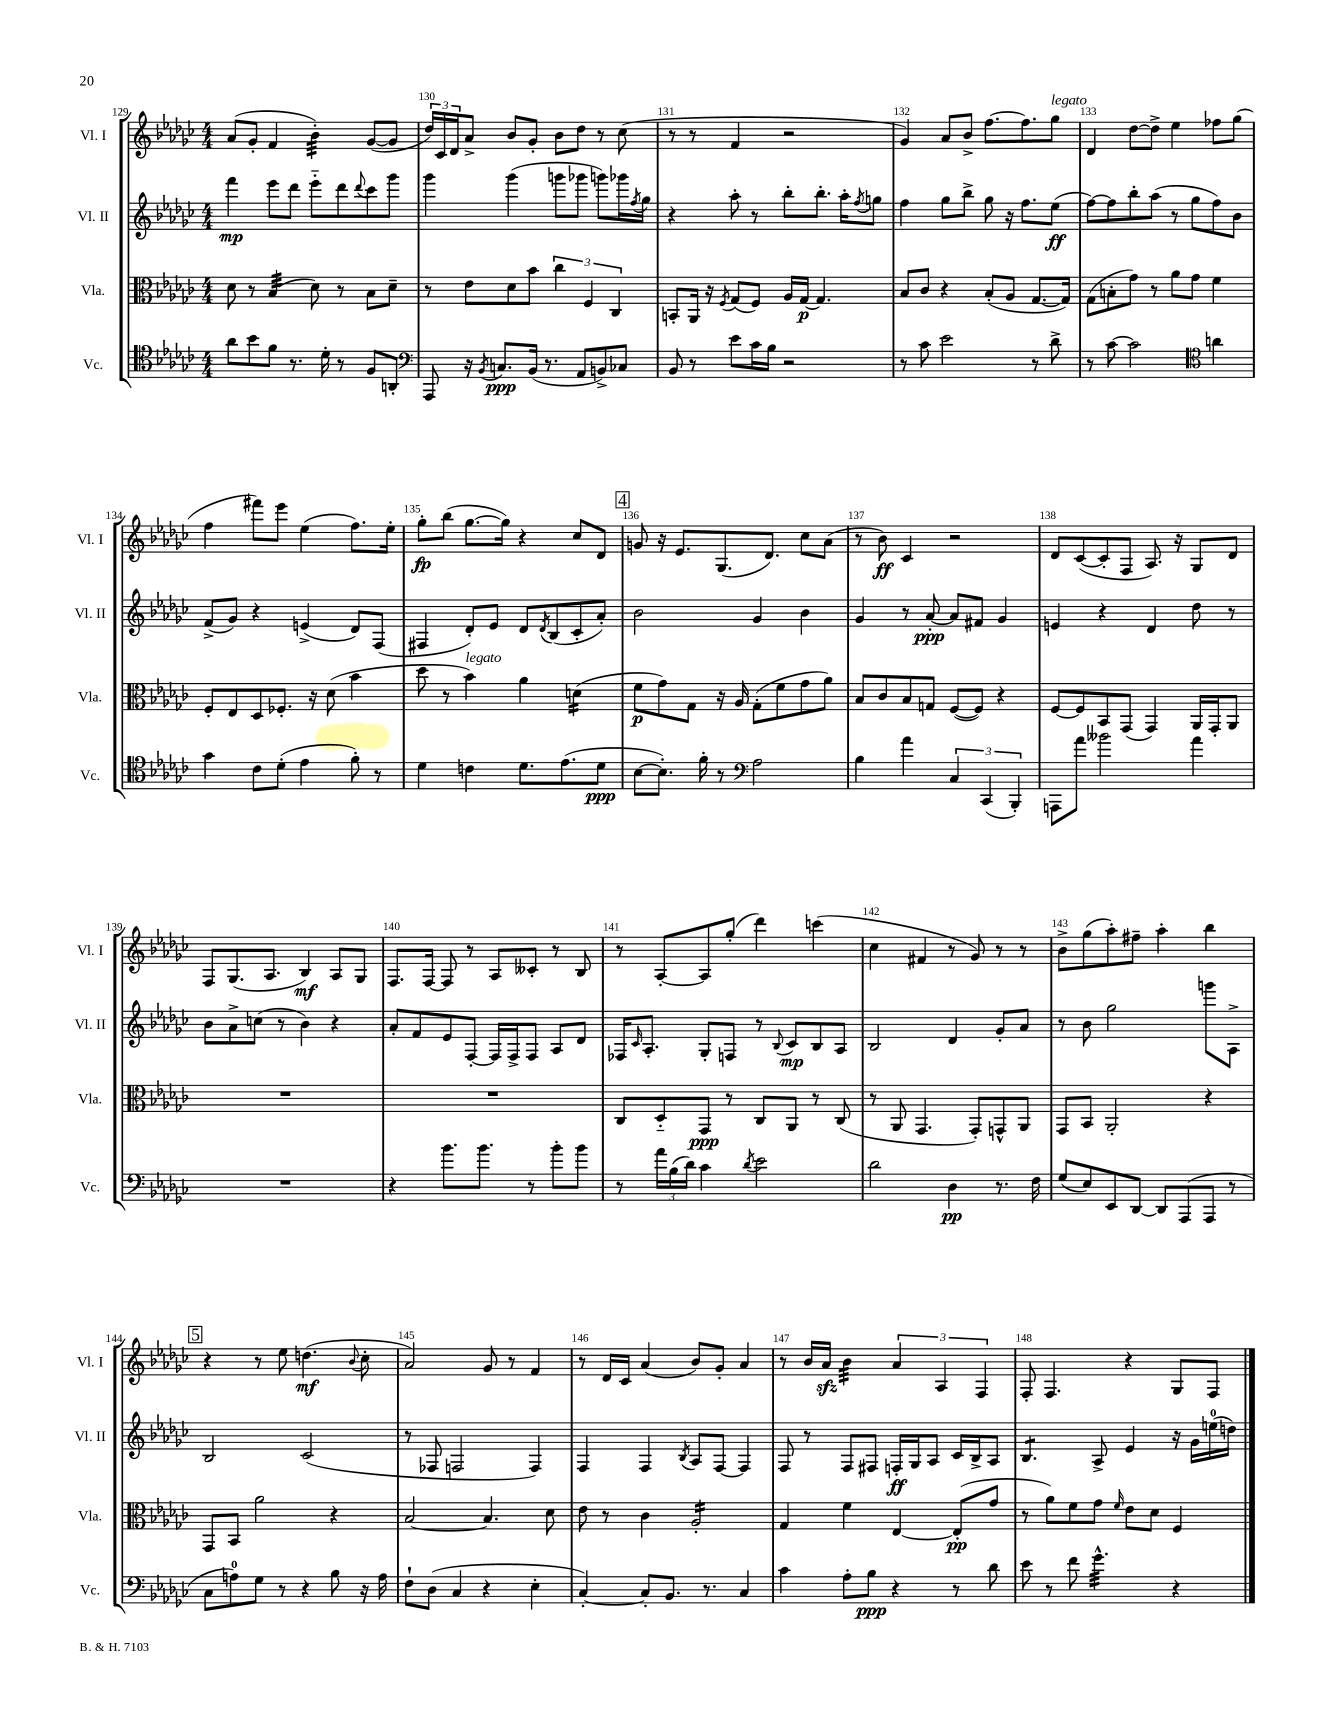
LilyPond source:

<<
\new StaffGroup <<
\new Staff = "s0" \with { instrumentName = "Vl. I" shortInstrumentName = "Vl. I" } {
    \clef treble \key ges \major \numericTimeSignature \time 4/4
    aes'8( ges'8-. f'4 bes'4:32-.) ges'8~( ges'8 |
    \tuplet 3/2 { des''16) ces'16 des'16 } aes'8-> bes'8 ges'8-. bes'8 des''8 r8 ces''8( |
    r8 r8 f'4 r2 |
    ges'4) aes'8 bes'8-> f''8.~ f''8. ges''8^\markup { \italic "legato" } |
    des'4 des''8~ des''8-> ees''4 fes''8 ges''8( |
    f''4 fis'''8) ees'''8 ees''4( f''8.) ees''16-. |
    ges''8-.\fp bes''8( ges''8.~ ges''16) r4 ces''8 des'8 |
    \mark \markup { \box "4" } g'8 r16 ees'8. ges8.( des'8.) ces''8 aes'8( |
    r8 bes'8\ff) ces'4 r2 |
    des'8 ces'8~( ces'8-. f8 aes8.) r16 ges8 des'8 |
    f8 ges8.( aes8. bes4\mf) aes8 ges8 |
    f8. f16~ f8 r8 aes8 ceses'8-. r8 bes8 |
    r8 aes8~-. aes8 ges''8-.( des'''4) c'''4( |
    ces''4 fis'4 r8 ges'8) r8 r8 |
    bes'8-> ges''8( aes''8-.) fis''8-- aes''4-. bes''4 |
    \mark \markup { \box "5" } r4 r8 ees''8 d''4.\mf( \appoggiatura { bes'8 } ces''8-. |
    aes'2) ges'8 r8 f'4 |
    r8 des'16 ces'16 aes'4( bes'8) ges'8-. aes'4 |
    r8 bes'16 aes'16\sfz bes'4:32 \tuplet 3/2 { aes'4 aes4 f4 } |
    f8-. f4. r4 ges8 f8 \bar "|." |
}
\new Staff = "s1" \with { instrumentName = "Vl. II" shortInstrumentName = "Vl. II" } {
    \clef treble \key ges \major \numericTimeSignature \time 4/4
    f'''4\mp ees'''8 des'''8 ees'''8-_ des'''8 \appoggiatura { des'''8 } ces'''8 ges'''8 |
    ges'''4 ges'''4( g'''8 ges'''8 g'''8) ges'''16 \acciaccatura { f''8 } ges''16 |
    r4 aes''8-. r8 bes''8-. bes''8.-. aes''16-. \acciaccatura { f''8 } g''8 |
    f''4 ges''8 bes''8-> ges''8 r16 f''8. ees''8\ff( |
    f''8~) f''8 bes''8-. aes''8( r8 ges''8 f''8) bes'8 |
    f'8->( ges'8) r4 e'4->( des'8) f8( |
    fis4 des'8-.) ees'8 des'8 \acciaccatura { des'8 } bes8( ces'8-. aes'8-.) |
    \mark \markup { \box "4" } bes'2 ges'4 bes'4 |
    ges'4 r8 aes'8~-.\ppp aes'8 fis'8 ges'4 |
    e'4 r4 des'4 des''8 r8 |
    bes'8 aes'8-> c''8( r8 bes'4) r4 |
    aes'8-. f'8 ees'8 f8~-. f16 f16-> f8 aes8 des'8 |
    fes16 \grace { ces'16 } aes8.-. ges8-. f8 r8 \appoggiatura { bes8 } ces'8\mp bes8 aes8 |
    bes2 des'4 ges'8-. aes'8 |
    r8 bes'8 ges''2 g'''8 aes8-> |
    \mark \markup { \box "5" } bes2 ces'2( |
    r8 fes8 f2 f4) |
    f4 f4 \acciaccatura { bes8 } aes8 f8~ f4 |
    f8 r8 f8 fis8 f16-.\ff ges16 aes8 ces'16 bes16-> aes8 |
    bes4.:8 aes8-> ees'4 r16 ges'16 e''16-0( d''16) \bar "|." |
}
\new Staff = "s2" \with { instrumentName = "Vla." shortInstrumentName = "Vla." } {
    \clef alto \key ges \major \numericTimeSignature \time 4/4
    des'8 r8 bes4:32( des'8) r8 bes8 des'8-- |
    r8 ees'8 des'8 bes'8 \tuplet 3/2 { ces''4 f4 ces4 } |
    b,8-. aes,16 r16 \acciaccatura { f8 } ges8( f8) aes16 ges16~\p ges4. |
    bes8 ces'8 r4 bes8-.( aes8 ges8.~ ges16) |
    ges8( b8-. ges'8) r8 aes'8 ges'8 f'4 |
    f8-. ees8 des8 fes8.-. r16 des'8( bes'4 |
    des''8 r8 bes'4^\markup { \italic "legato" }) aes'4 d'4:16( |
    \mark \markup { \box "4" } f'8\p ges'8) ges8 r16 aes16 ges8-.( f'8 ges'8 aes'8) |
    bes8 ces'8 bes8 g8 f8~( f8) r4 |
    f8~ f8 bes,8 ges,8( ges,4) aes,16 ges,16-. aes,8 |
    R1 |
    R1 |
    ces8 des8-_ ges,8\ppp r8 ces8 aes,8 r8 ces8( |
    r8 aes,8 ges,4. ges,8-.) g,8-^ aes,8 |
    ges,8 bes,8 aes,2-. r4 |
    \mark \markup { \box "5" } ges,8 bes,8 aes'2 r4 |
    bes2~ bes4. des'8 |
    ees'8 r8 ces'4 aes2:16-. |
    ges4 f'4 ees4~ ees8-.\pp( ges'8 |
    r8 aes'8) f'8 ges'8 \grace { f'16 } ees'8 des'8 f4 \bar "|." |
}
\new Staff = "s3" \with { instrumentName = "Vc." shortInstrumentName = "Vc." } {
    \clef tenor \key ges \major \numericTimeSignature \time 4/4
    aes'8 bes'8 f'8 r8. des'16-. r8 f8 a,8-. |
    \clef bass aes,,8 r16 \acciaccatura { bes,8 } c8.\ppp bes,16( r8. aes,8 b,8->) ces8 |
    bes,8 r8 ees'8 ces'16 bes16 r2 |
    r8 ces'8 ees'2 r8 des'8-> |
    r8 ces'8~ ces'2 \clef tenor a'4 |
    ges'4 ces'8 des'8-.( ees'4 f'8-.) r8 |
    des'4 c'4 des'8. ees'8.( des'8\ppp |
    \mark \markup { \box "4" } bes8~ bes8.-.) f'16-. r8 \clef bass aes2 |
    bes4 aes'4 \tuplet 3/2 { ces4 ces,4( bes,,4-.) } |
    a,,8 aes'8 beses'2 aes'4 |
    R1 |
    r4 bes'8. bes'8. r8 bes'8-. bes'8 |
    r8 \tuplet 3/2 { aes'16 bes16( des'16) } ces'4 \acciaccatura { des'8 } ees'2 |
    des'2 des4\pp r8. f16 |
    ges8( ees8) ees,8 des,8~ des,8 aes,,8( aes,,8 r8 |
    \mark \markup { \box "5" } ces8 a8-0) ges8 r8 r4 bes8 r16 a16 |
    f8-! des8( ces4 r4 ees4-. |
    ces4~-.) ces8-. bes,8. r8. ces4 |
    ces'4 aes8-. bes8\ppp r4 r8 des'8 |
    ees'8 r8 f'8 ges'4.:32-^ r4 \bar "|." |
}
>>
>>
\layout { \context { \Score currentBarNumber = #129 \override BarNumber.break-visibility = ##(#f #t #t) barNumberVisibility = #all-bar-numbers-visible } }
